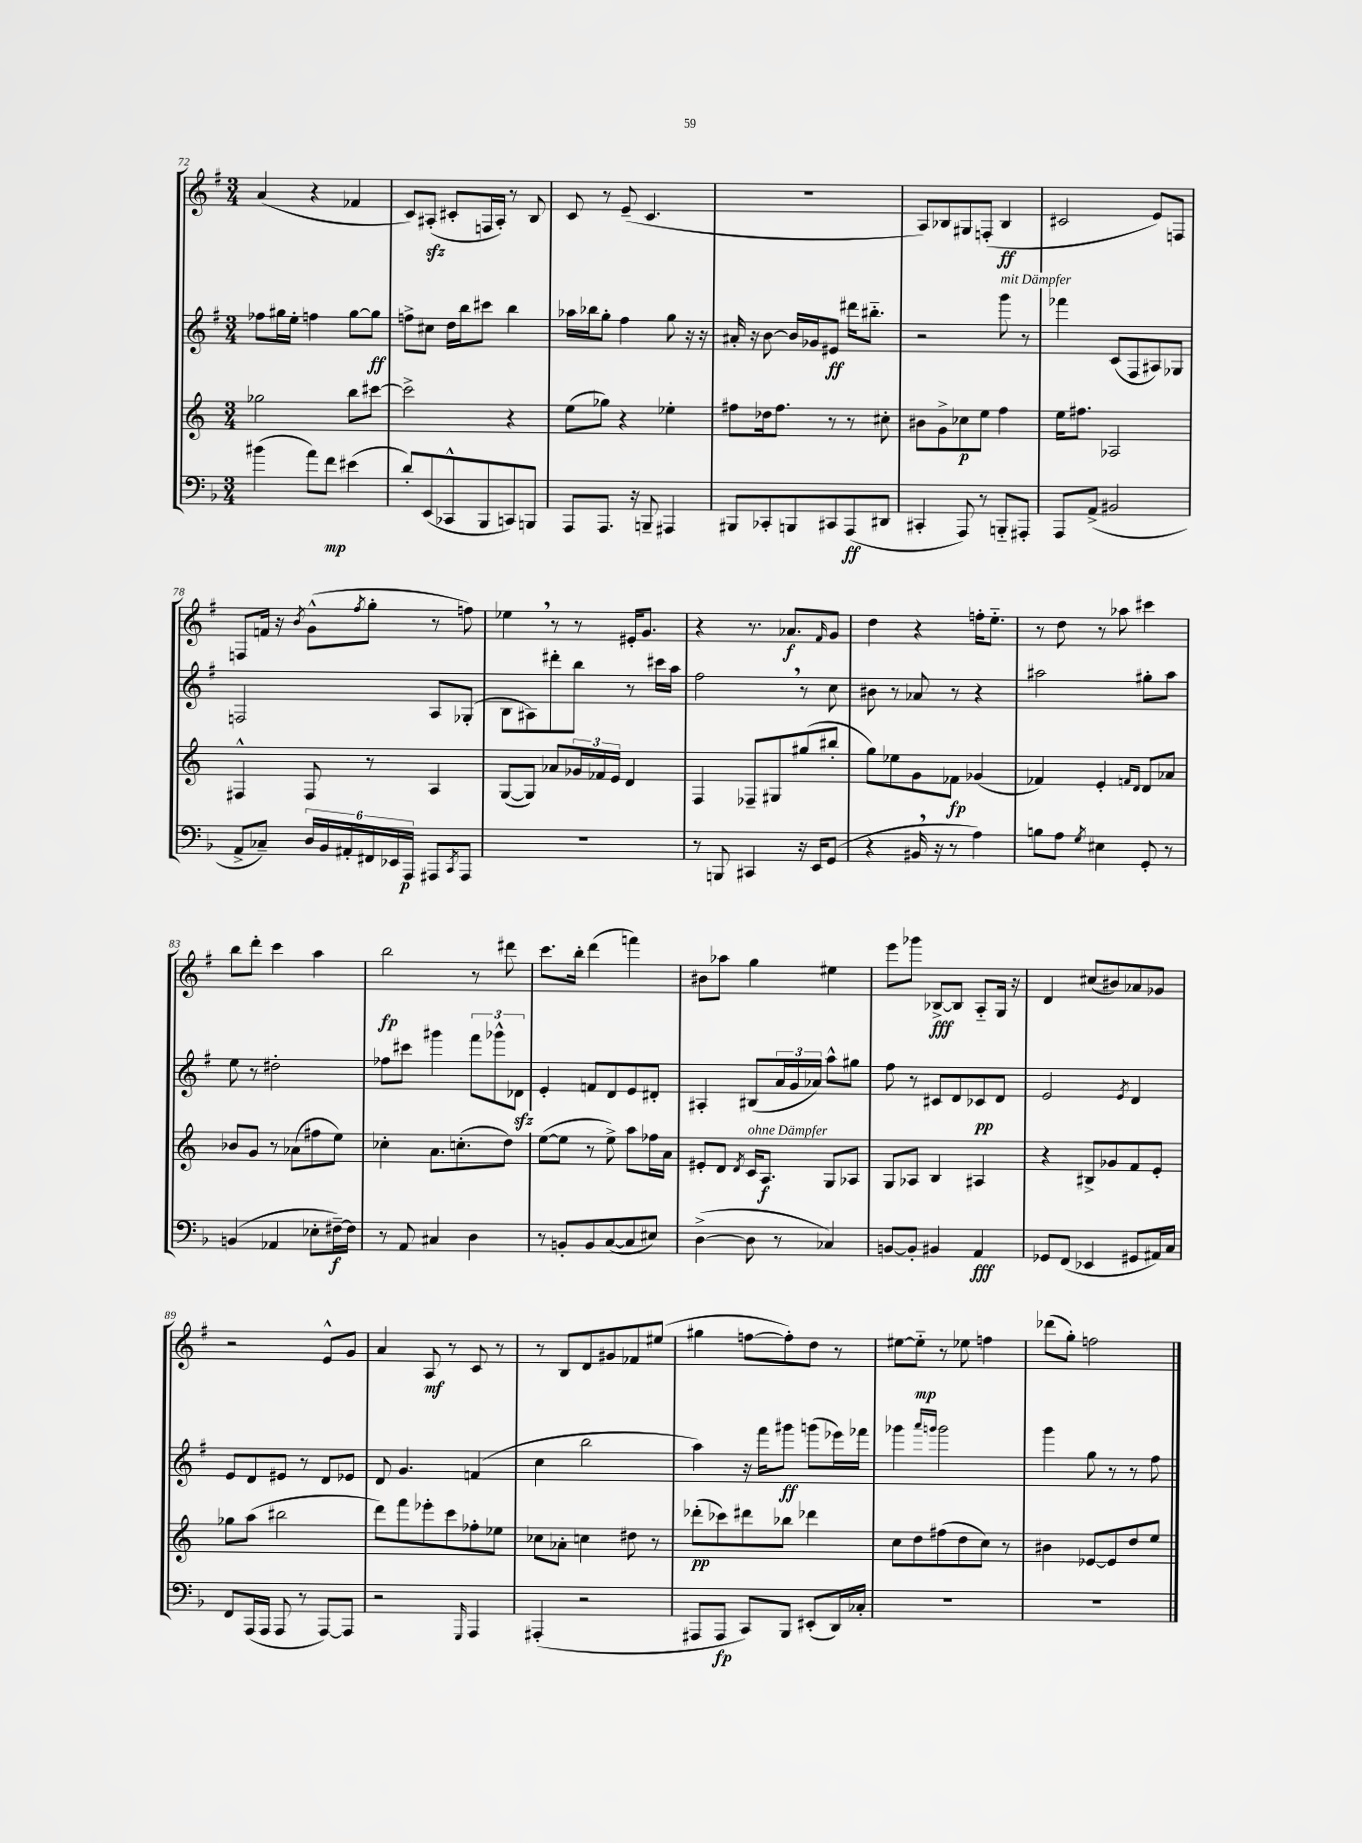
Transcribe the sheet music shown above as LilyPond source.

<<
\new StaffGroup <<
\new Staff = "s0" {
    \clef treble \key g \major \numericTimeSignature \time 3/4
    a'4( r4 fes'4 |
    c'8) ais8-.\sfz( cis'8-. f16 ais16-.) r8 b8 |
    c'8 r8 e'8--( c'4. |
    R2. |
    a8) bes8 gis8 f8-.( bes4\ff |
    cis'2 e'8) f8 |
    f8 f'16 r16 \acciaccatura { b'8 } g'8-^( \acciaccatura { fis''8 } g''8-. r8 f''8) |
    ees''4 \breathe r8 r8 eis'16-. g'8. |
    r4 r8. aes'8.\f \grace { fis'16 } g'8 |
    d''4 r4 f''16-. e''8.-_ |
    r8 d''8 r8 aes''8 cis'''4 |
    b''8 d'''8-. c'''4 a''4 |
    b''2\fp r8 dis'''8 |
    c'''8. b''16-. d'''4( f'''4) |
    bis'8 aes''8 g''4 eis''4 |
    e'''8 ges'''8 bes8~->\fff bes8 a8-_ g16 r16 |
    d'4 cis''8( bis'8) aes'8 ges'8 |
    r2 e'8-^ g'8 |
    a'4 a8\mf r8 c'8 r8 |
    r8 b8 d'8 gis'8 fes'8 eis''8( |
    gis''4 f''8~ f''8-.) d''8 r8 |
    eis''8~ eis''8-_\mp r8 ees''8 f''4 |
    des'''8( g''8-.) f''2 \bar "|." |
}
\new Staff = "s1" {
    \clef treble \key g \major \numericTimeSignature \time 3/4
    fes''8 gis''16 e''16-. f''4 gis''8~ gis''8\ff |
    f''8-> cis''8 d''16 b''16 cis'''8 b''4 |
    aes''16 bes''16 g''8-. fis''4 g''8 r16 r16 |
    ais'16-. r16 b'8~ b'16 ges'16 eis'8\ff dis'''16 bis''8.-_ |
    r2 g'''8^\markup { \italic "mit Dämpfer" } r8 |
    fes'''4 c'8( fis8 ais8) ges8 |
    f2 a8 ges8-.( |
    b8 ais8) dis'''8-. b''8 r8 cis'''16 a''16 |
    fis''2 \breathe r8 c''8 |
    bis'8 r8 aes'8 r8 r4 |
    ais''2 gis''8-. ais''8 |
    e''8 r8 dis''2-. |
    fes''8 cis'''8 gis'''4 \tuplet 3/2 { fis'''8 ges'''8-^ des'8\sfz } |
    e'4-. f'8 d'8 e'8 dis'8-. |
    ais4-. bis8( \tuplet 3/2 { a'16 g'16 aes'16) } a''8-^ gis''8 |
    fis''8 r8 cis'8 d'8 ces'8\pp d'8 |
    e'2 \acciaccatura { e'8 } d'4 |
    e'8 d'8 eis'8 r8 d'8 ees'8 |
    d'8 g'4. f'4( |
    c''4 b''2 |
    a''4) r16 fis'''16 gis'''8\ff g'''8( ees'''16) fes'''16 |
    ges'''4 \grace { a'''16 g'''16 } g'''2 |
    g'''4 g''8 r8 r8 fis''8 \bar "|." |
}
\new Staff = "s2" {
    \clef treble \key c \major \numericTimeSignature \time 3/4
    ges''2 b''8 cis'''8~ |
    cis'''2-> r4 |
    e''8( ges''8) r4 ees''4-. |
    fis''8 des''16 fis''8. r8 r8 cis''8-. |
    bis'8 g'8-> ces''8\p e''8 f''4 |
    e''16 fis''8. aes2 |
    fis4-^ fis8 r8 a4 |
    g8~( g8) aes'8 \tuplet 3/2 { ges'16 fes'16 e'16 } d'4 |
    f4 fes8-- gis8 gis''8( bis''8-. |
    g''8) ees''8 g'8 fes'8\fp ges'4( |
    fes'4) e'4-. \grace { f'16 d'16 } d'8 aes'8 |
    bes'8 g'8 r8 aes'8( fis''8 e''8) |
    ces''4-. a'8. c''8.-.( d''8) |
    e''8~( e''8 r8 e''8->) a''8 fes''16 a'16 |
    eis'8-. d'8 \acciaccatura { d'8 } c'16^\markup { \italic "ohne Dämpfer" } a8.\f g8 aes8 |
    g8 aes8 b4 ais4 |
    r4 bis8-> ges'8 f'8 e'8-. |
    ges''8 a''8( bis''2 |
    d'''8) f'''8 ees'''8-. c'''8 fes''8-. ees''8 |
    ces''8 aes'8-. c''4 dis''8 r8 |
    des'''8-.\pp( ces'''8) dis'''8 bes''8 des'''4 |
    c''8 d''8 fis''8( d''8 c''8) r8 |
    bis'4 ees'8~ ees'8 d''8 e''8 \bar "|." |
}
\new Staff = "s3" {
    \clef bass \key f \major \numericTimeSignature \time 3/4
    bis'4( a'8) f'8\mp eis'4( |
    d'8-.) e,8( ces,8-^ bes,,8 c,8) b,,8 |
    a,,8 a,,8. r16 b,,8-- ais,,4 |
    bis,,8 ces,8-. b,,8 cis,8 a,,8\ff( dis,8 |
    cis,4-. a,,8) r8 b,,8-_ ais,,8-. |
    a,,8 a,8->( bis,2 |
    a,8-> ces8--) \tuplet 6/4 { d16 bes,16 ais,16-. fis,16 ees,16 a,,16\p } ais,,8 \acciaccatura { c,8 } ais,,8 |
    R2. |
    r8 b,,8 cis,4 r16 e,16 g,8( |
    r4 bis,16 \breathe r16 r8 a4) |
    b8 a8 \acciaccatura { g8 } eis4 g,8-. r8 |
    b,4( aes,4 ees8-. fis16~--\f) fis16 |
    r8 a,8 cis4 d4 |
    r8 b,8-. b,8 c8~( c8 eis8) |
    d4~->( d8 r8 ces4) |
    b,8~ b,8-. bis,4 a,4\fff |
    ges,8 f,8( ees,4 gis,8 ais,16) c16 |
    f,8 a,,16( a,,16 a,,8 r8 a,,8~) a,,8 |
    r2 \grace { g,,16 } a,,4 |
    ais,,4-.( r2 |
    ais,,8 ais,,8\fp c,8) bes,,8 eis,8-.( d,16) ces16-. |
    R2. |
    R2. \bar "|." |
}
>>
>>
\layout { \context { \Score currentBarNumber = #72 } }
